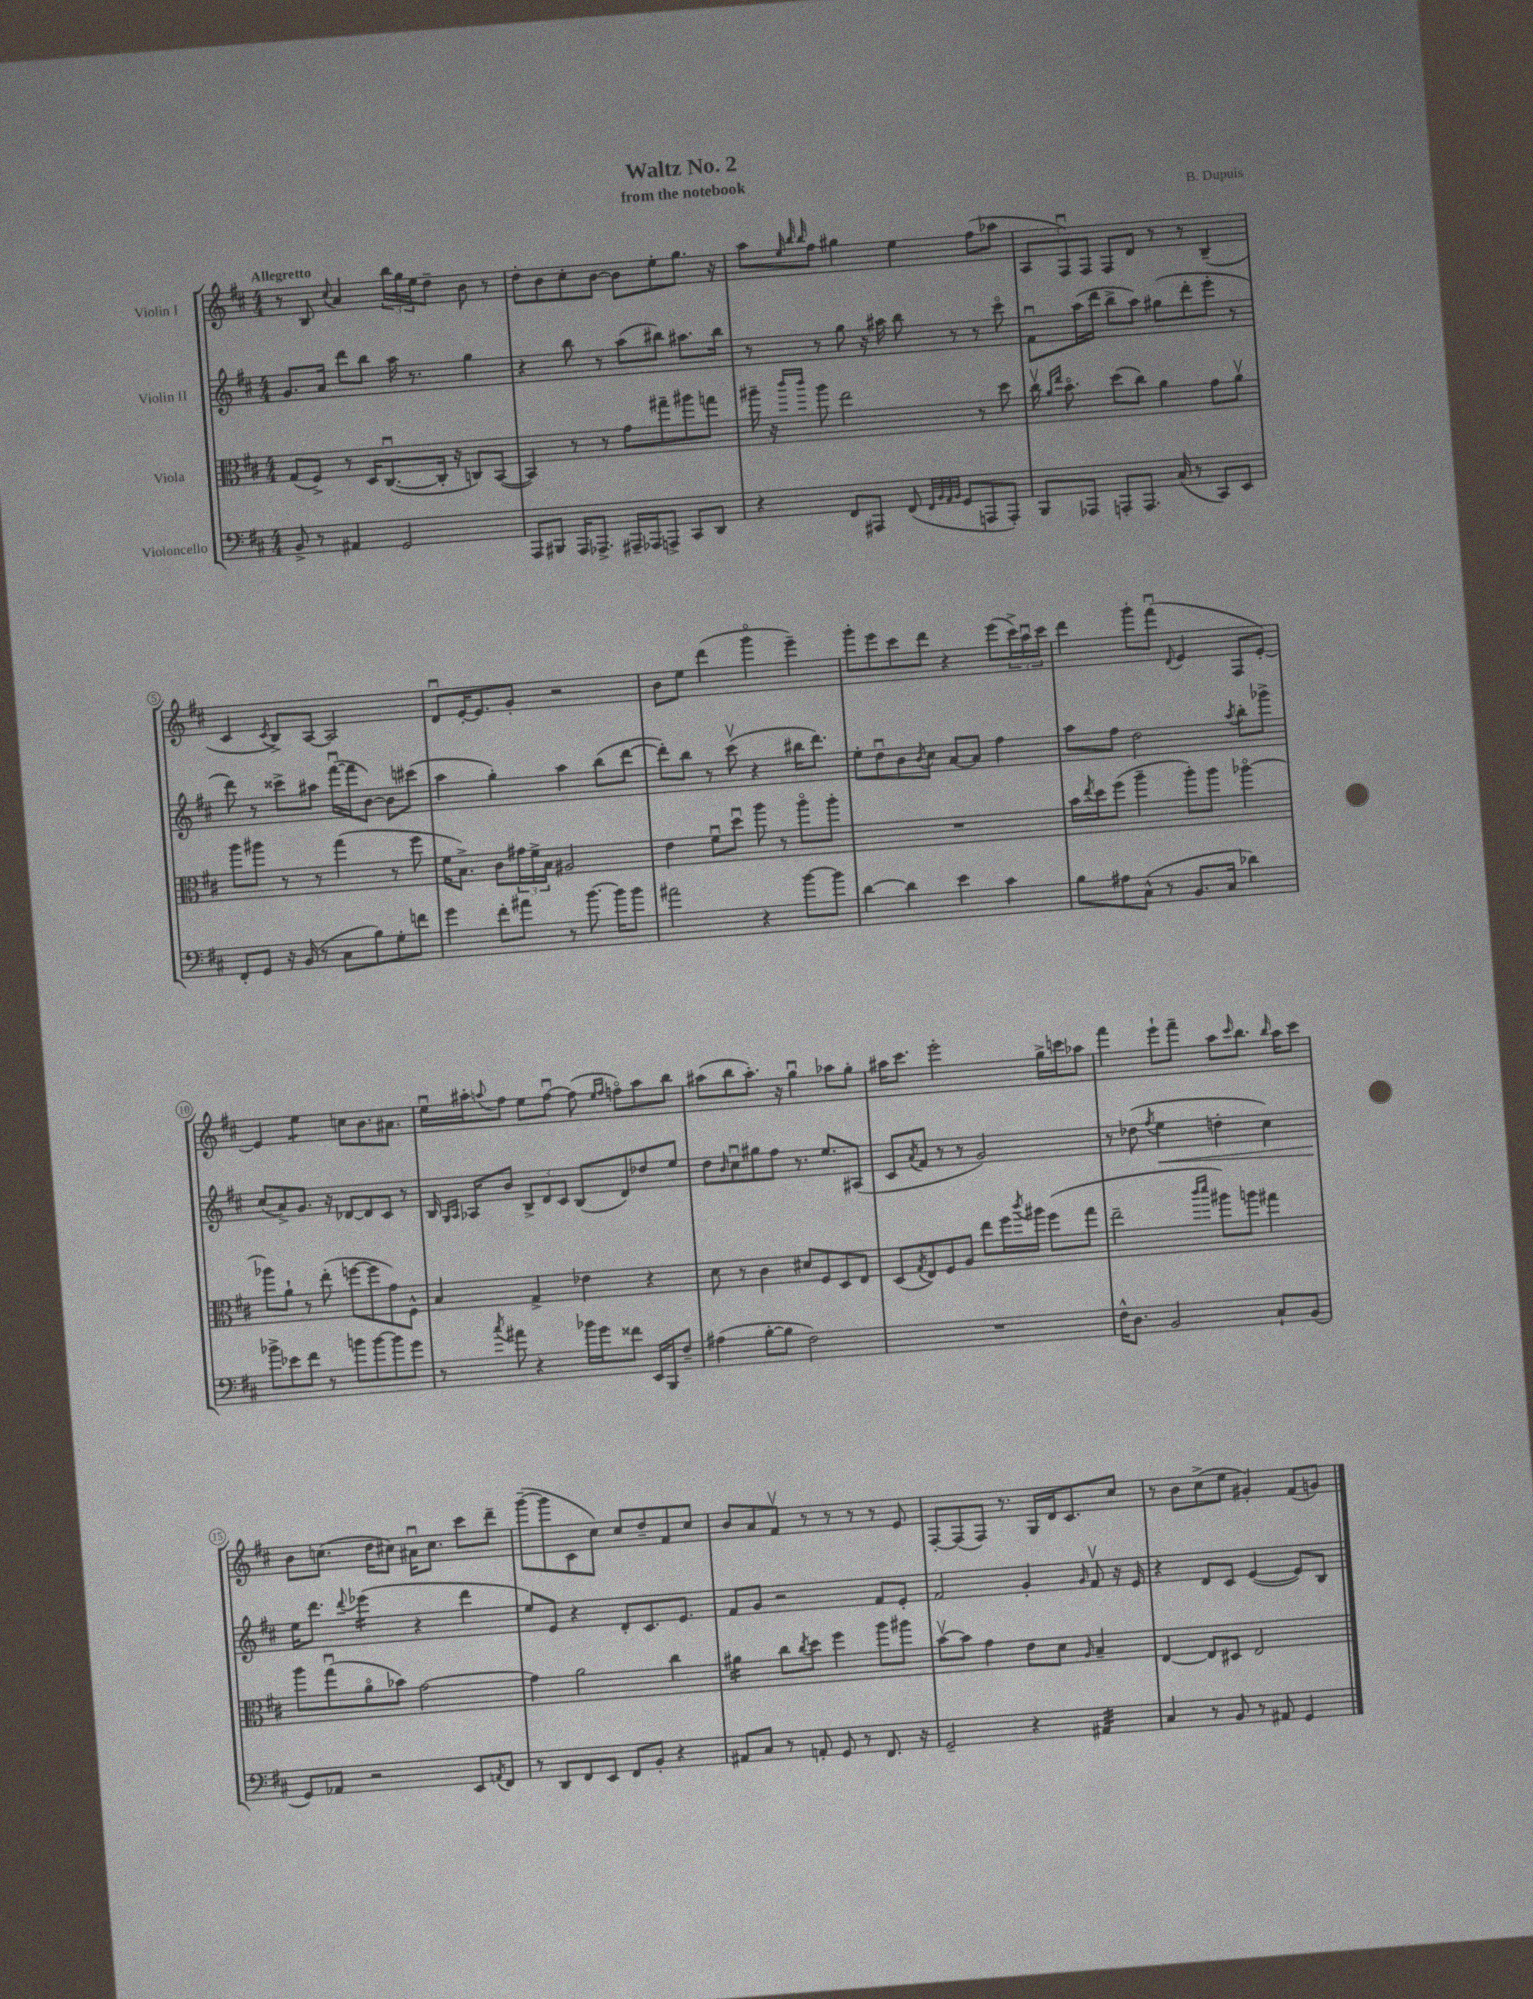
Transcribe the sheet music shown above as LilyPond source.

\header { title = "Waltz No. 2" composer = "B. Dupuis" subtitle = "from the notebook" }
<<
\new StaffGroup <<
\new Staff = "s0" \with { instrumentName = "Violin I" } {
    \clef treble \key d \major \numericTimeSignature \time 4/4 \tempo "Allegretto"
    r8 b8 \appoggiatura { cis''8 } a'4 \tuplet 3/2 { b''16 g''16 e''16 } d''8-- b'8 r8 |
    d''8-. b'8 cis''8-. b'8~ b'8 e''8-. g''8. r16 |
    a''8 \grace { e''32 b''32 b''32 } fis''8 gis''4 e''4 fis''8( aes''8 |
    \tuplet 3/2 { a8 fis8\downbow) fis8 } fis8 d'8 r8 r8 b4--( |
    cis'4 \acciaccatura { cis'8 } b8->) a8~ a2 |
    d'8\downbow e'16~-. e'8. g'8-. r2 |
    b'8 e''8 d'''4( g'''4\flageolet e'''4--) |
    g'''8-. e'''8 cis'''8 d'''8 r4 e'''8( \tuplet 3/2 { cis'''16->) a''16\downbow cis'''16 } |
    d'''4 g'''8-. fis'''8\downbow( \appoggiatura { d'8 } e'4 fis8 e'8~-.) |
    e'4 e''4:8 c''8 b'8. ais'8. |
    e''16\downbow ais''16-. \appoggiatura { a''8 } fis''8 e''8 fis''8~\downbow fis''8( \grace { e''16 fis''16 } f''8\flageolet) a''8 b''8 |
    ais''8( b''8 ais''8.-.) r16 g''4\downbow aes''8 g''8-. |
    ais''16 cis'''8. e'''2-. g''16-> c'''16 aes''8 |
    fis'''4 e'''8-! fis'''8-- a''8 \grace { cis'''16 } b''8. \grace { b''16 } a''16 cis'''8 |
    b'8 c''8.( d''16 cis''8) ais'16\downbow cis''8. cis'''8 d'''8-- |
    g'''8~--( g'''8 cis'8 cis''8) cis''8 d''8-- fis'8 cis''8 |
    b'8 a'8 fis'8\upbow r8 r8 r8 r8 e'8 |
    fis8~-. fis8( fis8) r8. g16 d'16 cis'8. cis''8 |
    r8 b'8 cis''8->( e''8 gis'4-.) fis'8( g'8) \bar "|." |
}
\new Staff = "s1" \with { instrumentName = "Violin II" } {
    \clef treble \key d \major \numericTimeSignature \time 4/4
    g'8. a'16 d'''8 b''8 a''16 r8. g''4 |
    r4 b''8 r8 a''8( bis''8) ais''8. bis''16 |
    r8 r8 g''8 r16 ais''16 b''8 r8 r8 cis'''8\flageolet |
    fis'8\downbow a''16( d'''16 b''8-> a''8) gis''8( d'''8-. e'''8-. r8 |
    d'''8) r8 cisis'''8-> ais''8 fis'''16~\downbow( fis'''16 b'8~) b'8 cis'''8( |
    a''4 g''4-.) a''4 b''8( d'''8~ |
    d'''8-.) b''8 r8 cis'''8\upbow( r4 bis''16 d'''8.) |
    e''8-. d''8\downbow b'8 \acciaccatura { b'8 } cis''8 a'8~ a'8 fis''4 |
    a''8 fis''8 d''2 \acciaccatura { a''8 } b''8-. ges'''8-> |
    cis''8( a'8->) g'8. r16 des'8~ des'8 cis'8 r8 |
    b16 \grace { g16 a16 } aes16 b'8 \tuplet 3/2 { b8-> d'8 cis'8 } b8( d'8) des''8 e''8 |
    d''8 \grace { b'16 } cis''8\downbow gis''8 fis''8 r8. e''8. ais8( |
    cis'8 \acciaccatura { a'8 } fis'8 r8 r8 g'2) |
    r8 des''8( \acciaccatura { fis''8 } e''4\< d''4-. cis''4) |
    e''16\! d'''8. \appoggiatura { d'''8 } ees'''4:16( r4 d'''4 |
    e''8) e'8 r4 d'8-. cis'8. e'8. |
    fis'8 g'8 r2 fis'8 e'8-. |
    fis'2 g'4-. \grace { g'16 } fis'8\upbow r16 e'16 |
    r4 d'8 cis'8 e'4~( e'8) b8 \bar "|." |
}
\new Staff = "s2" \with { instrumentName = "Viola" } {
    \clef alto \key d \major \numericTimeSignature \time 4/4
    g8( fis8->) r8 d16 cis8.~\downbow( cis16-. r16 c8) b,8~( |
    b,4) r8 r8 g'8 gis''8-- ais''8 g''8 |
    ais''16-- r16 \grace { cis'''16 cis'''16 } ais''8 e''2 r8 d''8 |
    cis''16\upbow \grace { a'16 e''16 } b'8.\flageolet d''8( cis''8) a'4 g'8 a'8\upbow |
    a''8 ais''8 r8 r8 g''4( r8 fis''8 |
    fis'16 b8.->) cis'8 \tuplet 3/2 { gis'16 fis'16-> b16 } ais2 |
    e'4 fis'8\downbow d''8\downbow a''8 r8 a''8\flageolet a''8-. |
    R1 |
    b'16 \acciaccatura { e''8 } d''16 fis''8( a''4-- a''8-.) a''8 aes''4~\flageolet |
    aes''8 a'8-! r8 e''8-.( f''8~ f''8 g'8) fis8-^ |
    b4 g4-> ees'4 r4 |
    d'8 r8 cis'4 dis'8 fis8 d8 e8 |
    d8( \acciaccatura { g8 } e8) fis8 a8 e''8 fis''16 \acciaccatura { cis'''8 } ais''16 fis''8( g''8 |
    e''2-- \grace { cis'''16 d'''16 } ais''8) a''8 gis''4 |
    a''8 g''8\downbow( a'8\flageolet bes'8) g'2~ |
    g'4 a'2 cis''4 |
    ais'4:16 cis''8 \acciaccatura { cis''8 } d''8 fis''4 a''8 ais''8 |
    b'8~\upbow b'8 g'4 e'8 d'8 \grace { a16 } b4-- |
    e4~ e8 dis8 e2 \bar "|." |
}
\new Staff = "s3" \with { instrumentName = "Violoncello" } {
    \clef bass \key d \major \numericTimeSignature \time 4/4
    b,8-> r8 ais,4 g,2 |
    a,,8 bis,,8 a,,16 aes,,8.-> ais,,16-- aes,,16 a,,8-> cis,8 d,8 |
    r4 fis,8 ais,,8 fis,8( \grace { fis,32 b,32 a,32 b,32 } g,8 a,,8 a,,8-.) |
    b,,8 aes,,8 a,,8-. a,,8. cis16( r8 cis,8) e,8 |
    fis,8-. g,8 r16 b,16( r8 cis8 b8) g8-. f'8 |
    g'4 fis'8-. ais'8 r8 b'8.~ b'16 b'8 |
    ais'2 r4 b'8~ b'8 |
    d'4~ d'4 e'4 cis'4 |
    b8 ais8 cis8-^( r8 b,8. cis16 des'4) |
    bes'8-> ees'8 fis'8 r8 b'8 b'8~ b'8 g'8 |
    r8 \acciaccatura { cis''8 } ais'8 r4 bes'16 g'16 fisis'8 e,16 b,,16 fis8-- |
    ais4( b8~-. b8 fis2) |
    R1 |
    fis16-^ d8. b,2 cis8-! b,8( |
    g,8) aes,8 r2 e,8 \acciaccatura { a,8 } fis,8 |
    r8 d,8 fis,8 e,8 fis,8 b,8-. r4 |
    ais,8 cis8 r8 a,8-. g,8 r8 fis,8. r16 |
    g,2-- r4 ais,4:32 |
    cis4 r8 b,8 r8 ais,8 g,4 \bar "|." |
}
>>
>>
\layout { \context { \Score \override BarNumber.stencil = #(make-stencil-circler 0.1 0.3 ly:text-interface::print) } }
